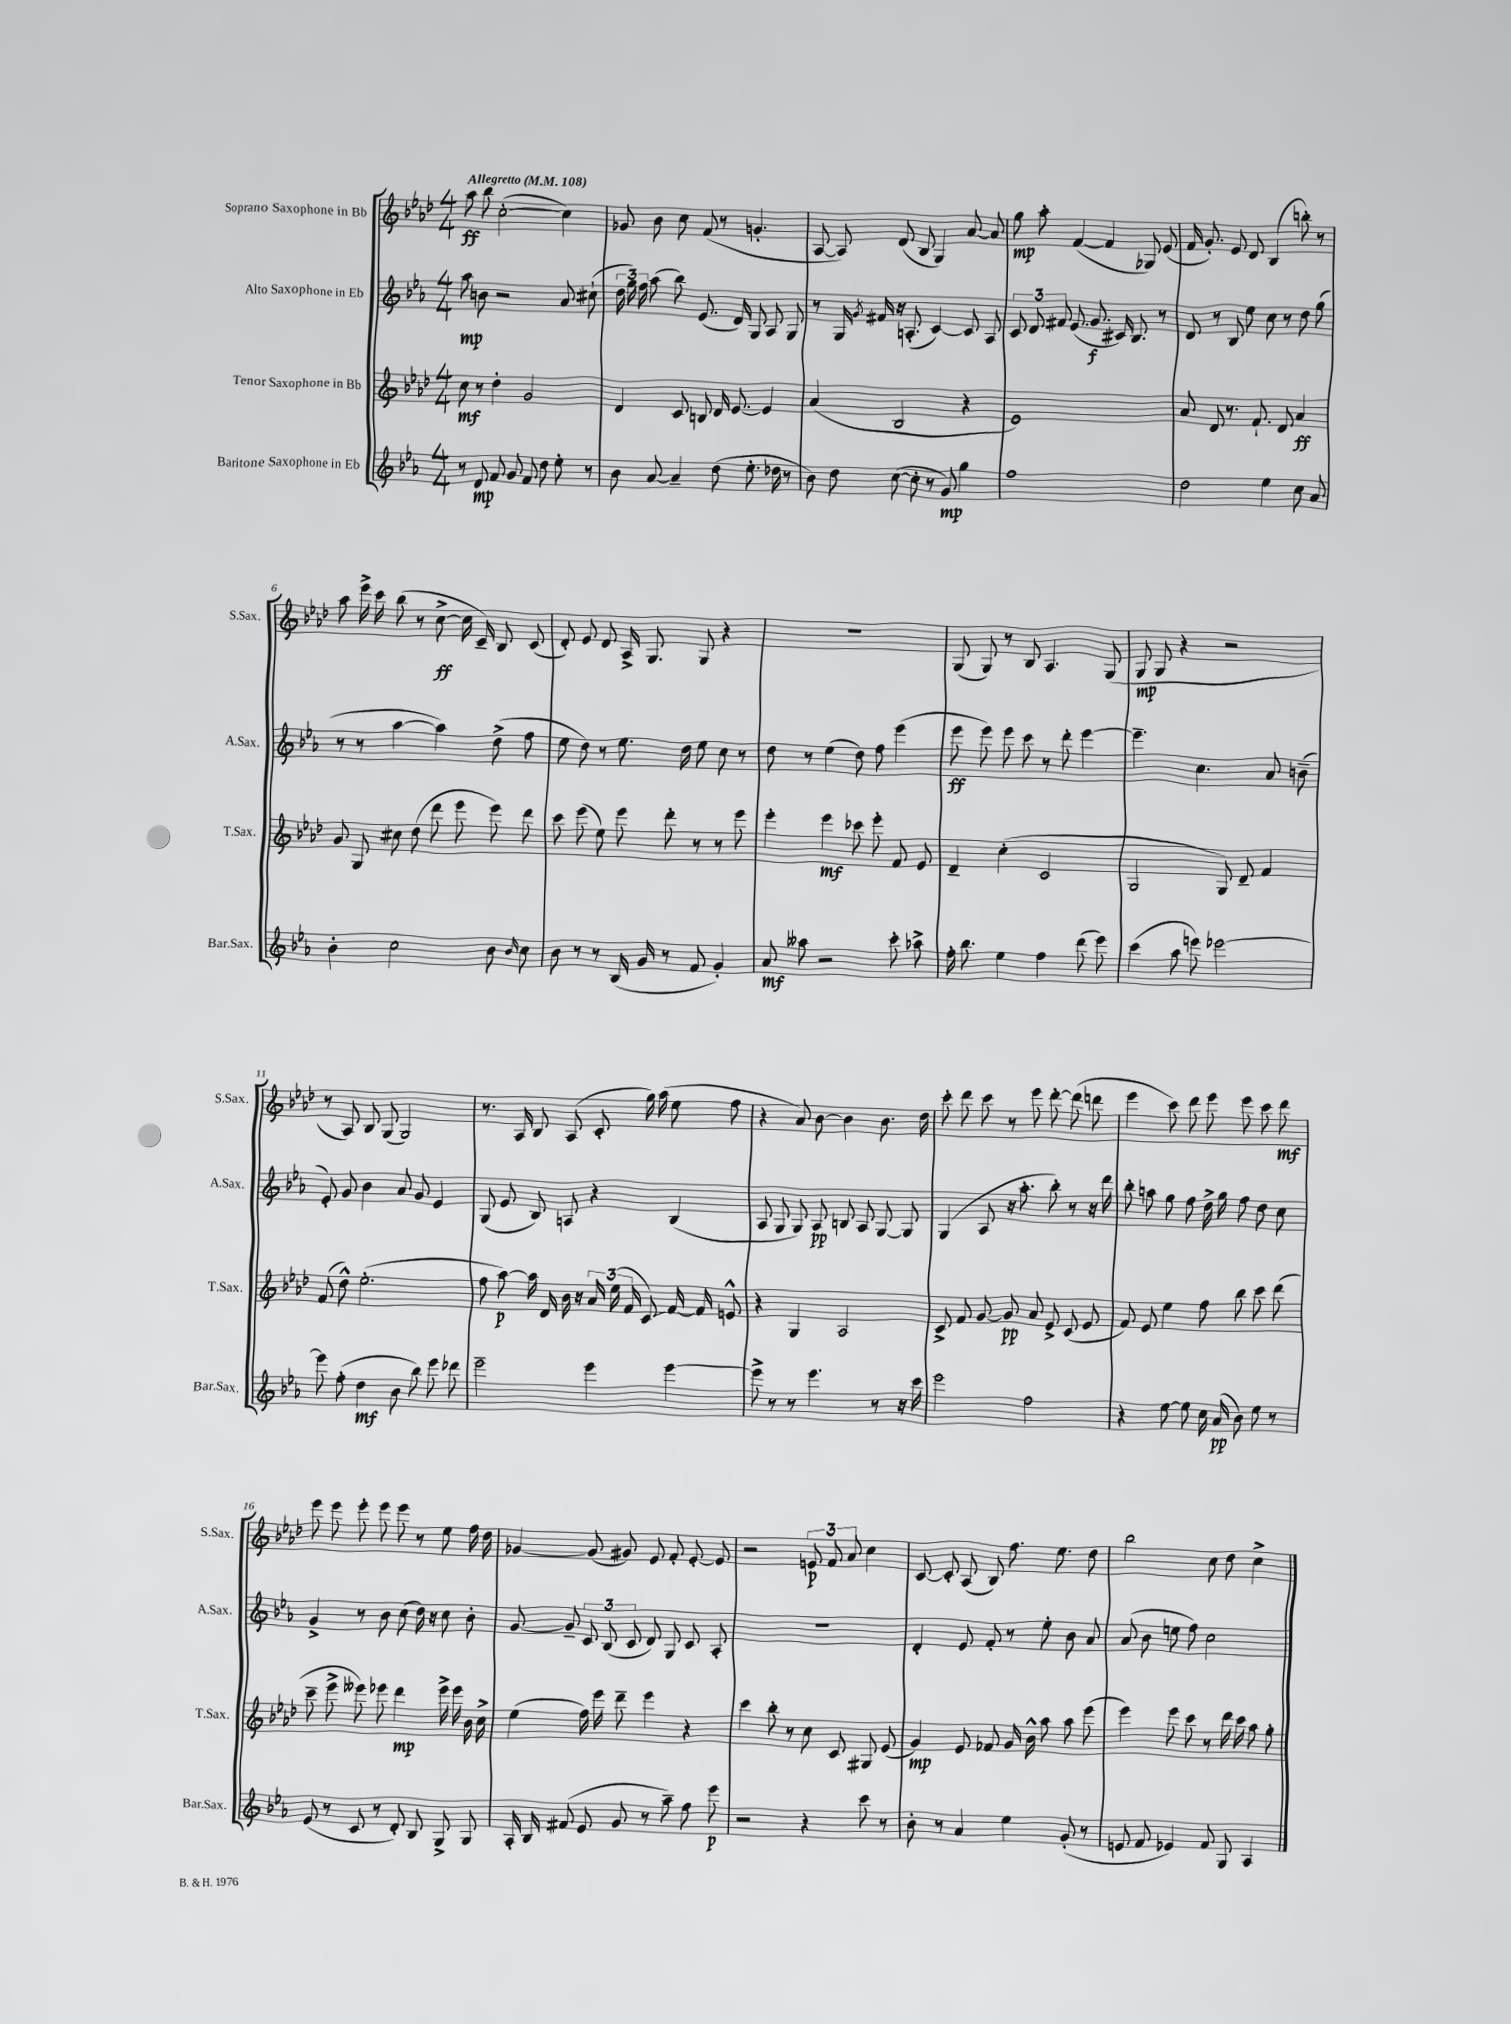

**kern	**kern	**kern	**kern
*staff4	*staff3	*staff2	*staff1
*clefG2	*clefG2	*clefG2	*clefG2
*k[b-e-a-]	*k[b-e-a-d-]	*k[b-e-a-]	*k[b-e-a-d-]
*M4/4	*M4/4	*M4/4	*M4/4
*MM108	*MM108	*MM108	*MM108
8r	8cc	8aa-	8aa-
8d	8r	8b	8bb-
8f	4dd-'	2r	([2cc'
8g	.	.	.
8f	2g	.	.
8dd	.	.	.
8ee-'	.	8a-	4cc])
8r	.	(8cc#`	.
=	=	=	=
8b-	4d-	24dd	8g-
.	.	24gg)	.
.	.	24ff	.
[8a-	.	(8aa-	8b-
4a-~]	8c	8bb-)	8cc
.	8B	(8.e-	(8f
(8dd	16d-	.	8r
.	[8.e-	16d)	.
8.ee-'	.	8G	4.g'
.	4e-]	8A-	.
16dd-	.	.	.
8r	.	8G	.
=	=	=	=
8b-)	(4a-	8r	[8A-
8dd	.	16G	8A-])
.	.	8qg	.
.	.	16f#	.
([8cc	2B-	16r	(8d-
.	.	(8.A'	.
8cc']	.	.	8B-
8r	.	[4c)	4G)
8g)	.	.	.
4gg	4r	8c]	[8a-
.	.	8A	8a-]
=	=	=	=
1ff	1e-)	12c	8gg
.	.	12d	.
.	.	.	8aa-'
.	.	12f#	.
.	.	(8.e-	([4f
.	.	8.g	.
.	.	.	4f]
.	.	16c#)	.
.	.	8.B-	.
.	.	.	8G-)
.	.	8r	(8e-
=	=	=	=
2dd	8a-	8d	16f
.	.	.	8.g')
.	8d-	8r	.
.	8.r	8B-	8e-
.	.	8ee-	8d-
.	8.f`	.	.
4ee-	.	8cc	(4B-
.	8d-	8r	.
8cc	4a-	8dd	8bb')
8a-	.	(8gg	8r
=	=	=	=
4b-'	8g	8r	8aa-
.	8G	8r	16eee-^
.	.	.	16ccc
2cc	8cc#	[4aa-	(8bb-
.	(8dd-	.	8r
.	8ddd-	4aa-])	[8cc^
.	8eee-	.	16cc]
.	.	.	16c~)
8b-	8eee-)	(8dd^	8B-
16qqb-	.	.	.
8cc	8ddd-	8ff	(8c
=	=	=	=
8b-	8ccc	8ee-	8d-')
8r	(8eee-	8dd)	8e-
8r	8ee-)	8r	8d-
(16B-	8eee-	8.ee-	16A-^
16g	.	.	8.G
8r	8ddd-'	.	.
.	.	16dd	.
8f	8r	8ee-	8G
4g')	8r	8cc	4r
.	8eee-	8r	.
=	=	=	=
8a-	4eee-'	8dd	1r
8aa--	.	8r	.
2r	4eee-	(4ee-	.
.	8ccc-	8dd)	.
.	8eee-'	8ff	.
8ccc'	8f	(4eee-	.
8aa-^	8e-	.	.
=	=	=	=
16ff'	4d-~	8eee-	(8G
8.bb-	.	.	.
.	.	8eee-)	8G)
4ee-	(4cc'	8eee-	8r
.	.	8ccc	8B-
4ff	2c	8r	4.A-
.	.	8ddd'	.
(8ddd	.	[4eee-	.
8eee-)	.	.	(8G
=	=	=	=
(4ccc	2G	4.eee-~]	8G
.	.	.	8G
8aa-	.	.	4r
8eee)	.	4.cc	.
[2eee-	8G)	.	2r
.	8d-~	.	.
.	4f	8a-	.
.	.	(8b~	.
=	=	=	=
8eee-]	(8f	8e-')	8r
(8ff'	8dd-^^)	8g	8A-)
4dd	(2.ee-'	4b-	8B-
.	.	.	(8G
8b-	.	8a-	2G)
8bb-)	.	8g	.
8eee-	.	4e-	.
8ddd-	.	.	.
=	=	=	=
2eee-~	8ff	(8G	8.r
.	[8aa-)	8e-	.
.	.	.	16A-
.	16aa-]	8B-)	8B-
.	16d-	.	.
.	16b-	8A	(8A-
.	16r	.	.
4eee-	24a-	4r	8c'
.	(24ee-	.	.
.	24f	.	.
.	8c)	.	16gg)
.	.	.	(16aa-
[4eee-	[16f	(4B-	8ee-
.	16f]	.	.
.	8e^^	.	8ff
=	=	=	=
8eee-^]	4r	8A-	4r
8r	.	8G	.
8r	4G	8G)	8a-)
4.eee-	.	8A-	[8b-
.	2A-	8B	4b-]
.	.	8A-	.
8r	.	[8G	8.b-
16r	.	8G]	.
16ccc	.	.	16dd-
=	=	=	=
2eee-	8c^	(4G	8ccc'
.	8f	.	8ddd-
.	[8g	8A-	8ccc
.	8g]	16r	8r
.	.	8.aa-'	.
2ff	8a-	.	8eee-
.	8e-^	8bb-')	[8ddd-'
.	(8c	8r	(8ddd-]
.	8e-	16r	8ddd
.	.	16ddd	.
=	=	=	=
4r	8f)	8bb-'	4eee-
.	8e-	8aa	.
[8ee-	4ee-	8gg	8ccc)
8ee-]	.	8ff	8ddd-
16cc	8ff	16dd^	8eee-
(16a-	.	16gg	.
8b-)	8bb-	8ff	8eee-
8ee-	8ccc	8dd	8ccc
8r	(8ddd-	8cc	8ddd-
=	=	=	=
(8e-	8ccc~	4g^	8eee-
8r	8eee-^	.	8eee-
8c	8eee--)	8r	8eee-'
8r	8eee-	8b-	8eee-
8d')	4ddd-	(8cc	8eee-
8B-	.	16dd)	8r
.	.	16r	.
8G^	16eee-^	8cc	8ee-
.	16eee-	.	.
8G	16b-	8b-'	16ff
.	16cc^	.	16dd-
=	=	=	=
16A-'	(4ee-	[8g	[4g-
16B-	.	.	.
(8f#	.	8g~]	.
8e-	16ff)	12c	(8g-]
.	16eee-	.	.
.	.	(12B-	.
8g	8ddd-~	.	8g#)
.	.	12c	.
8r	4eee-	8d)	8e-
8aa-~)	.	8G	8f'
8ff	4r	8c	[8e-'
8eee-	.	8A-'	8e-]
=	=	=	=
2r	4ccc	1r	2r
.	8bb-'	.	.
.	8r	.	.
4r	8cc	.	12e
.	.	.	12f
.	8c	.	.
.	.	.	12a-
8ccc	8G#	.	4cc
8r	(8e-	.	.
=	=	=	=
8b-'	4g)	4d'	[8c
8r	.	.	8c']
4a-	8e-	8e-	(8A-
.	8f-	8f'	8B-)
4ee-	16g	8r	8.ff
.	16b-^^	.	.
.	8aa-	8ee-'	.
.	.	.	8.ee-
(8g'	8aa-	8b-	.
8r	(8eee-	8a-	8dd-
=	=	=	=
8e	4eee-)	(8a-	2bb-
8f	.	8b-	.
4e-)	8eee-	8ee	.
.	8ccc	8ff)	.
8f	8r	2cc	8cc
8G	16ddd-	.	8dd-
.	16ccc	.	.
4A-	8aa-	.	4cc^
.	8gg'	.	.
==	==	==	==
*-	*-	*-	*-
